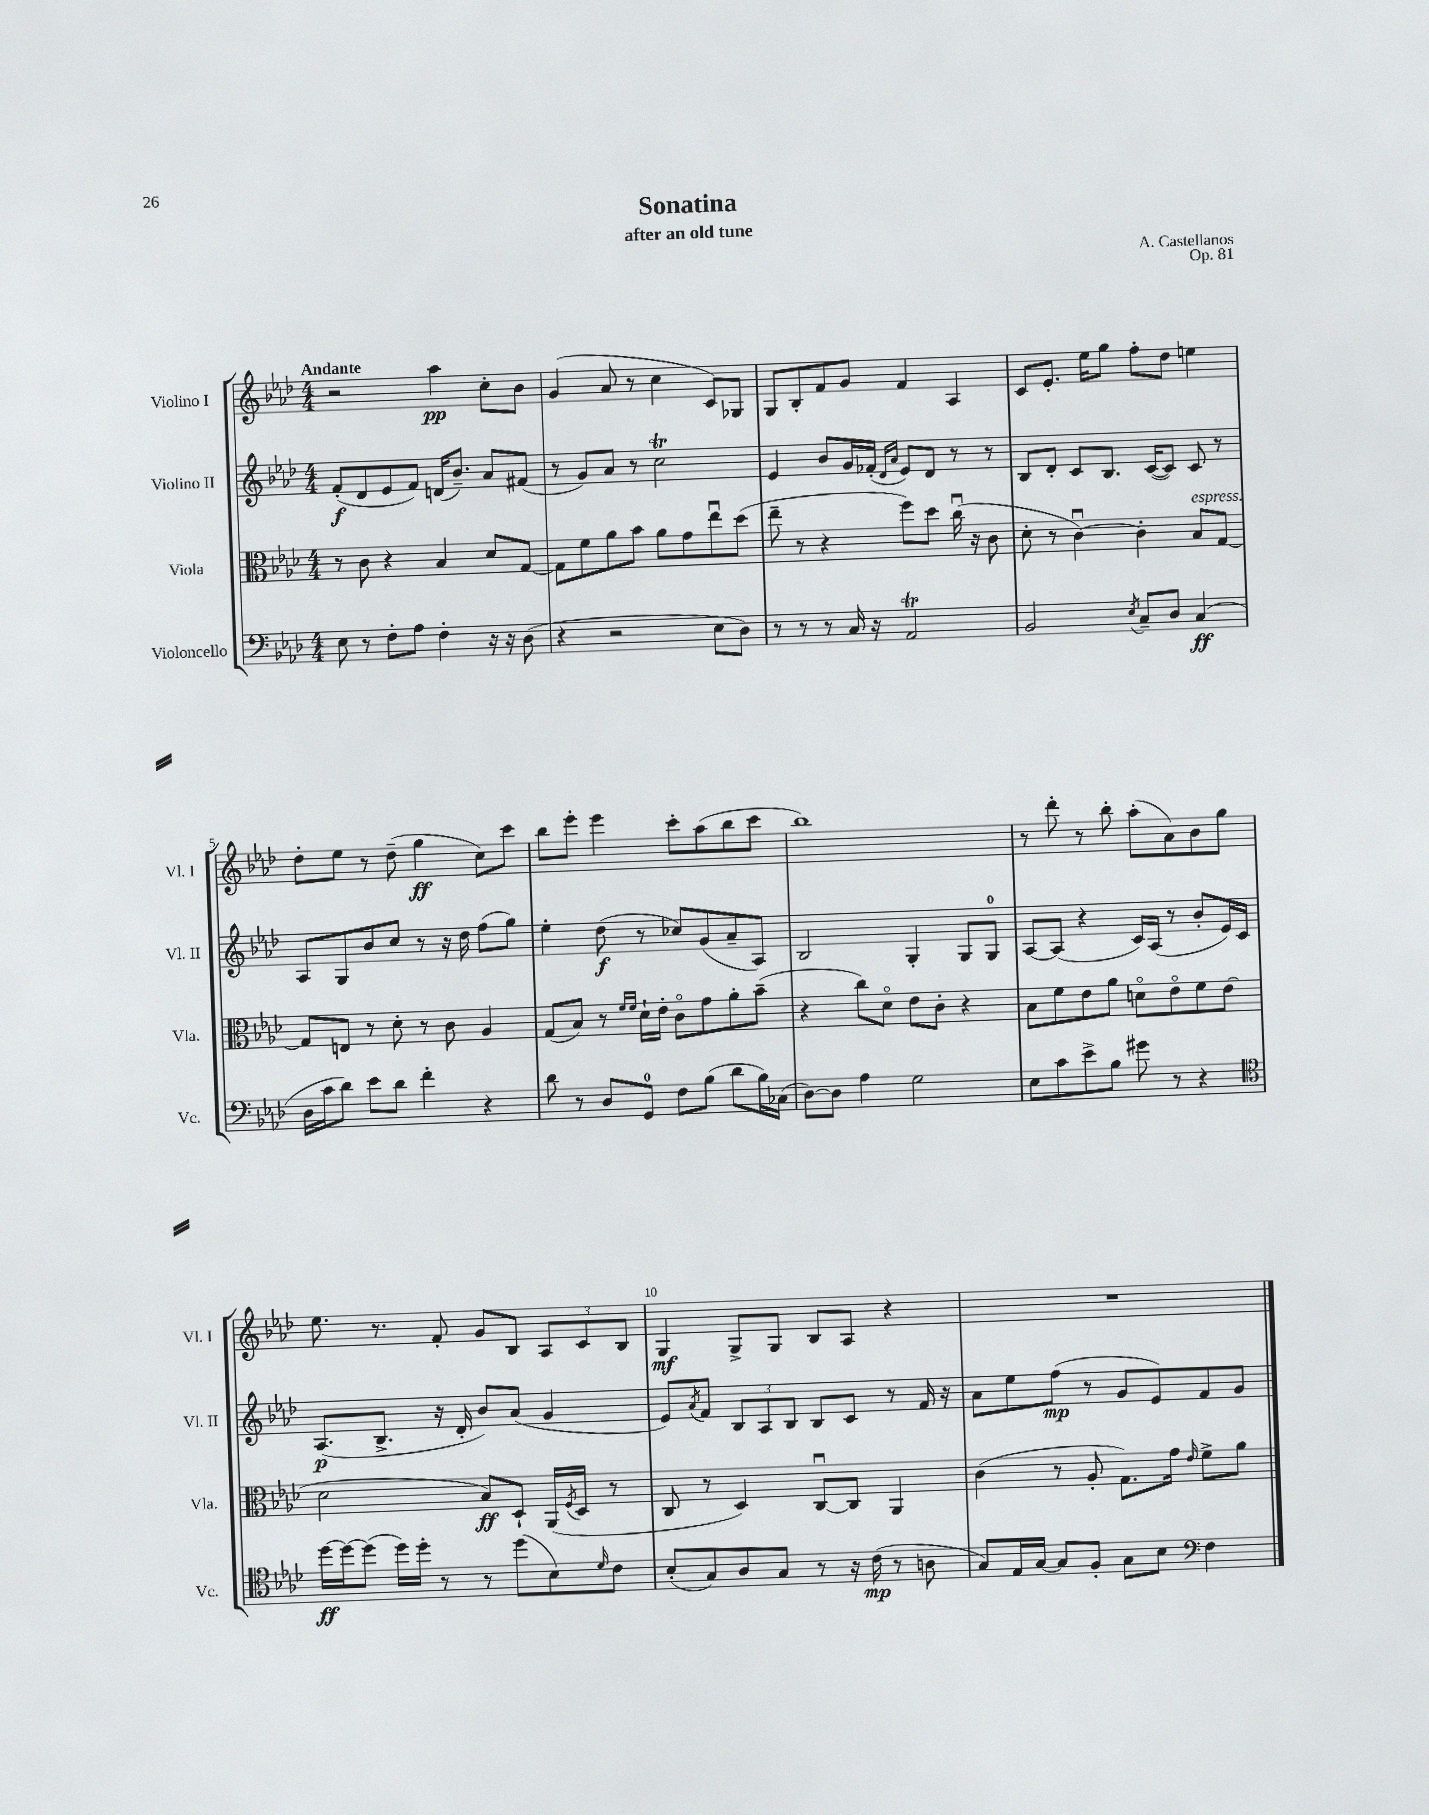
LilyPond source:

\header { title = "Sonatina" composer = "A. Castellanos" subtitle = "after an old tune" opus = "Op. 81" }
<<
\new StaffGroup <<
\new Staff = "s0" \with { instrumentName = "Violino I" shortInstrumentName = "Vl. I" } {
    \clef treble \key aes \major \numericTimeSignature \time 4/4 \tempo "Andante"
    r2 aes''4\pp c''8-. bes'8 |
    g'4( aes'8 r8 c''4 c'8) ges8 |
    g8 bes8-. f'8 g'8 f'4 aes4 |
    c'8 ees'8.-. ees''16 g''8 f''8-. des''8 e''4 |
    des''8-. ees''8 r8 des''8--( g''4\ff c''8) c'''8 |
    bes''8 ees'''8-. ees'''4 c'''8-. aes''8( bes''8 c'''8 |
    bes''1) |
    r8 des'''8-. r8 bes''8-. aes''8-.( aes'8) bes'8 g''8 |
    ees''8. r8. f'8-. g'8 bes8 \tuplet 3/2 { aes8 c'8 bes8 } |
    g4\mf g8-> g8 bes8 aes8 r4 |
    R1 \bar "|." |
}
\new Staff = "s1" \with { instrumentName = "Violino II" shortInstrumentName = "Vl. II" } {
    \clef treble \key aes \major \numericTimeSignature \time 4/4
    f'8-.\f( des'8 ees'8 f'8) d'16( bes'8.--) aes'8 fis'8( |
    r8 g'8) aes'8 r8 c''2\trill |
    ees'4 bes'8 g'16 fes'16-.( \grace { des'16 aes'16 } ees'8) des'8 r8 r8 |
    bes8 des'8-. c'8 bes8. c'16~( c'8) c'8 r8 |
    aes8 g8 bes'8 c''8 r8 r16 des''16 f''8( g''8) |
    ees''4-. des''8\f( r8 ces''8) g'8( aes'8-- aes8) |
    bes2 g4-. g8 g8-0 |
    aes8~ aes8( r4 c'16) aes16( r8 bes'8-. ees'16) c'16 |
    aes8.\p( bes8.-> r16 des'16-. bes'8) aes'8( g'4 |
    ees'8) \acciaccatura { aes'8 } f'8 \tuplet 3/2 { bes8 aes8 bes8 } bes8 c'8 r8 f'16 r16 |
    aes'8 ees''8 f''8\mp( r8 g'8 ees'8) f'8 g'8 \bar "|." |
}
\new Staff = "s2" \with { instrumentName = "Viola" shortInstrumentName = "Vla." } {
    \clef alto \key aes \major \numericTimeSignature \time 4/4
    r8 c'8 r4 bes4 des'8 g8~ |
    g8 f'8 aes'8 bes'8 aes'8 g'8 ees''8\downbow des''8( |
    ees''8-- r8 r4 f''8) des''8 c''16\downbow( r16 c'8 |
    des'8-. r8 c'4~\downbow) c'4-. bes8^\markup { \italic "espress." } g8~ |
    g8 e8 r8 des'8-. r8 c'8 aes4 |
    g8( bes8) r8 \grace { f'16 f'16 } des'16-! ees'16-. c'8\flageolet g'8 aes'8-. bes'8--( |
    r4 c''8) des'8\flageolet ees'8 c'8-. r4 |
    bes8 f'8 ees'8 aes'8 d'8\flageolet ees'8\flageolet f'8 ees'8( |
    des'2 bes8\ff) des8-! aes,16( \acciaccatura { f8 } des16 r8 |
    c8 r8 des4) c8~\downbow c8 aes,4 |
    c'4( r8 aes8-. g8.) g'16 \grace { ees'16 } f'8-> aes'8 \bar "|." |
}
\new Staff = "s3" \with { instrumentName = "Violoncello" shortInstrumentName = "Vc." } {
    \clef bass \key aes \major \numericTimeSignature \time 4/4
    ees8 r8 f8-. aes8 f4-. r16 r16 des8( |
    r4 r2 ees8 des8) |
    r8 r8 r8 c16 r16 aes,2\trill |
    bes,2 \acciaccatura { ees8 } c8-- des8 c4\ff( |
    des16 c'16 des'8) ees'8 des'8 f'4-. r4 |
    des'8 r8 des8 g,8-0 f8 bes8( des'8 bes16) ces16( |
    des8~) des8 aes4 g2 |
    ees8 c'8 ees'8-> bes8 gis'8 r8 r4 |
    \clef tenor des''16~\ff des''16~ des''8( des''16) des''16-. r8 r8 des''8( bes8) \grace { des'16 } c'8 |
    bes8-.( g8) aes8 g8 r8 r16 c'16\mp( r8 a8 |
    g8) ees16 g16~ g8 f8-. g8 bes8 \clef bass f4 \bar "|." |
}
>>
>>
\layout { \context { \Score \override BarNumber.break-visibility = ##(#f #t #t) barNumberVisibility = #(every-nth-bar-number-visible 5) } }
